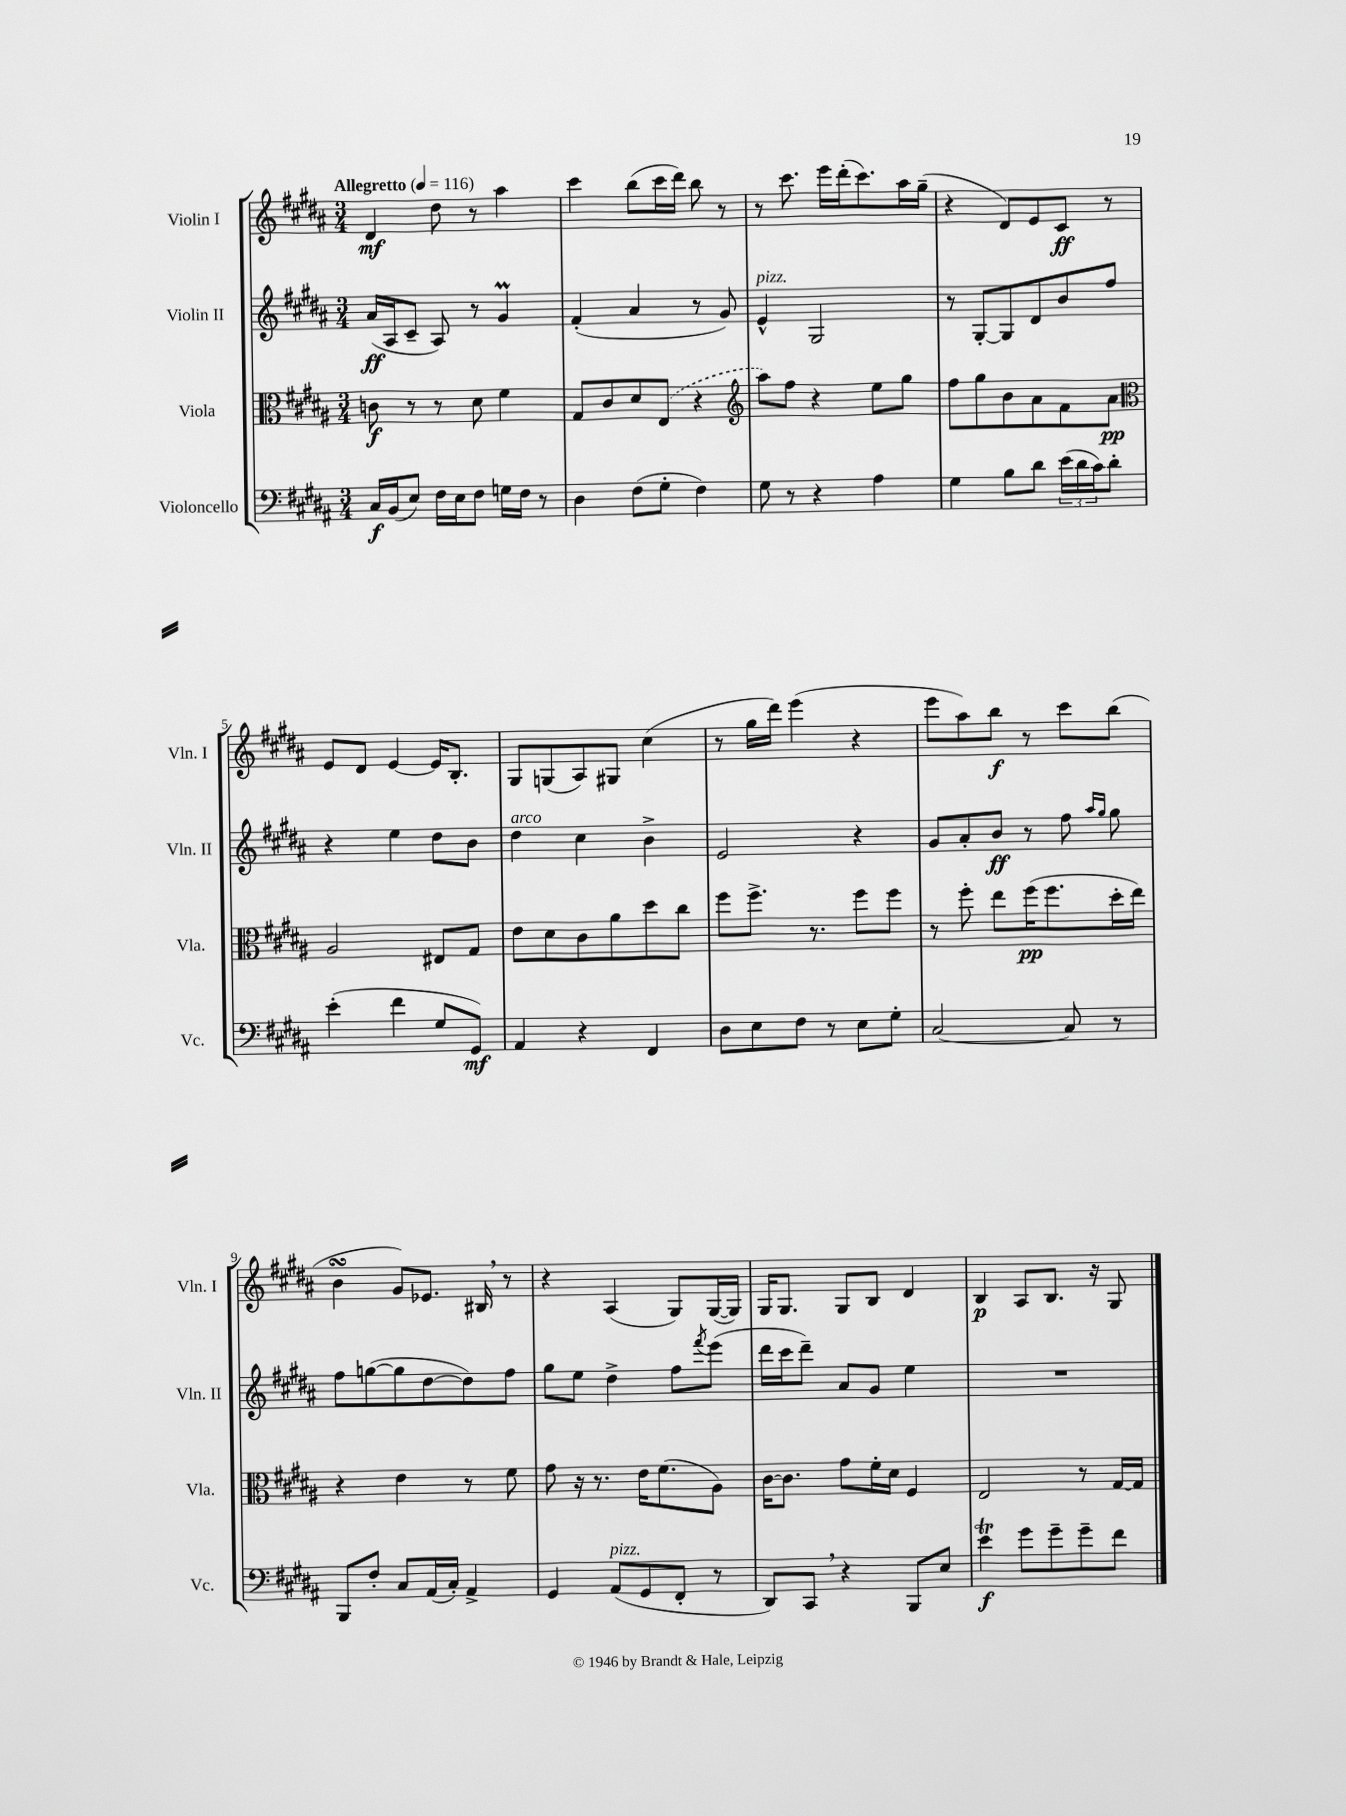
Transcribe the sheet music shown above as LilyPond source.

<<
\new StaffGroup <<
\new Staff = "s0" \with { instrumentName = "Violin I" shortInstrumentName = "Vln. I" } {
    \clef treble \key b \major \numericTimeSignature \time 3/4 \tempo "Allegretto" 4 = 116
    dis'4\mf dis''8 r8 ais''4 |
    cis'''4 b''8( cis'''16 dis'''16) b''8 r8 |
    r8 cis'''8. e'''16 dis'''16-.( cis'''8.) ais''16 gis''16--( |
    r4 dis'8) e'8 cis'8\ff r8 |
    e'8 dis'8 e'4~ e'16 b8.-. |
    gis8 g8( ais8) gis8 cis''4( |
    r8 gis''16 dis'''16) e'''4( r4 |
    e'''8 ais''8) b''8\f r8 cis'''8 b''8( |
    b'4\turn gis'8) ees'8. bis16 \breathe r8 |
    r4 ais4( gis8) gis16~( gis16) |
    gis16 gis8. gis8 b8 dis'4 |
    b4\p ais8 b8. r16 gis8 \bar "|." |
}
\new Staff = "s1" \with { instrumentName = "Violin II" shortInstrumentName = "Vln. II" } {
    \clef treble \key b \major \numericTimeSignature \time 3/4
    ais'16\ff( ais16 cis'8-- ais8) r8 gis'4\prall |
    fis'4-.( ais'4 r8 gis'8) |
    e'4-^^\markup { \italic "pizz." } gis2 |
    r8 gis8~-. gis8 dis'8 b'8 fis''8 |
    r4 e''4 dis''8 b'8 |
    dis''4^\markup { \italic "arco" } cis''4 b'4-> |
    e'2 r4 |
    gis'8 ais'8-. b'8\ff r8 fis''8 \grace { ais''16 gis''16 } gis''8 |
    fis''8 g''8~( g''8 dis''8~ dis''8) fis''8 |
    gis''8 e''8 dis''4-> fis''8 \acciaccatura { fis'''8 } e'''8( |
    dis'''16 cis'''16 dis'''8--) ais'8 gis'8 e''4 |
    R2. \bar "|." |
}
\new Staff = "s2" \with { instrumentName = "Viola" shortInstrumentName = "Vla." } {
    \clef alto \key b \major \numericTimeSignature \time 3/4
    c'8\f r8 r8 dis'8 fis'4 |
    gis8 cis'8 dis'8 \once \slurDashed e8( r4 |
    \clef treble ais''8) fis''8 r4 e''8 gis''8 |
    fis''8 gis''8 b'8 ais'8 fis'8 ais'8\pp |
    \clef alto ais2 eis8 gis8 |
    e'8 dis'8 cis'8 ais'8 dis''8 cis''8 |
    fis''8 fis''8.-> r8. fis''8 fis''8 |
    r8 fis''8-. e''8 fis''16\pp( fis''8. dis''16-. e''16) |
    r4 e'4 r8 fis'8 |
    gis'8 r16 r8. e'16 fis'8.( ais8) |
    cis'16~ cis'8. gis'8 fis'16-. dis'16 fis4 |
    e2 r8 gis16~ gis16 \bar "|." |
}
\new Staff = "s3" \with { instrumentName = "Violoncello" shortInstrumentName = "Vc." } {
    \clef bass \key b \major \numericTimeSignature \time 3/4
    cis16\f b,16( e8) fis16 e16 fis8 g16 fis16 r8 |
    dis4 fis8( gis8-. fis4) |
    gis8 r8 r4 ais4 |
    gis4 b8 dis'8 \tuplet 3/2 { e'16( dis'16 cis'16) } dis'8-. |
    e'4-.( fis'4 gis8 gis,8\mf) |
    ais,4 r4 fis,4 |
    dis8 e8 fis8 r8 e8 gis8-. |
    cis2~ cis8 r8 |
    b,,8 fis8-. cis8 ais,16( cis16-.) ais,4-> |
    gis,4 ais,8^\markup { \italic "pizz." }( gis,8 fis,8-. r8 |
    dis,8) cis,8 \breathe r4 b,,8 e8 |
    e'4\trill\f gis'8 gis'8-- gis'8-- fis'8 \bar "|." |
}
>>
>>
